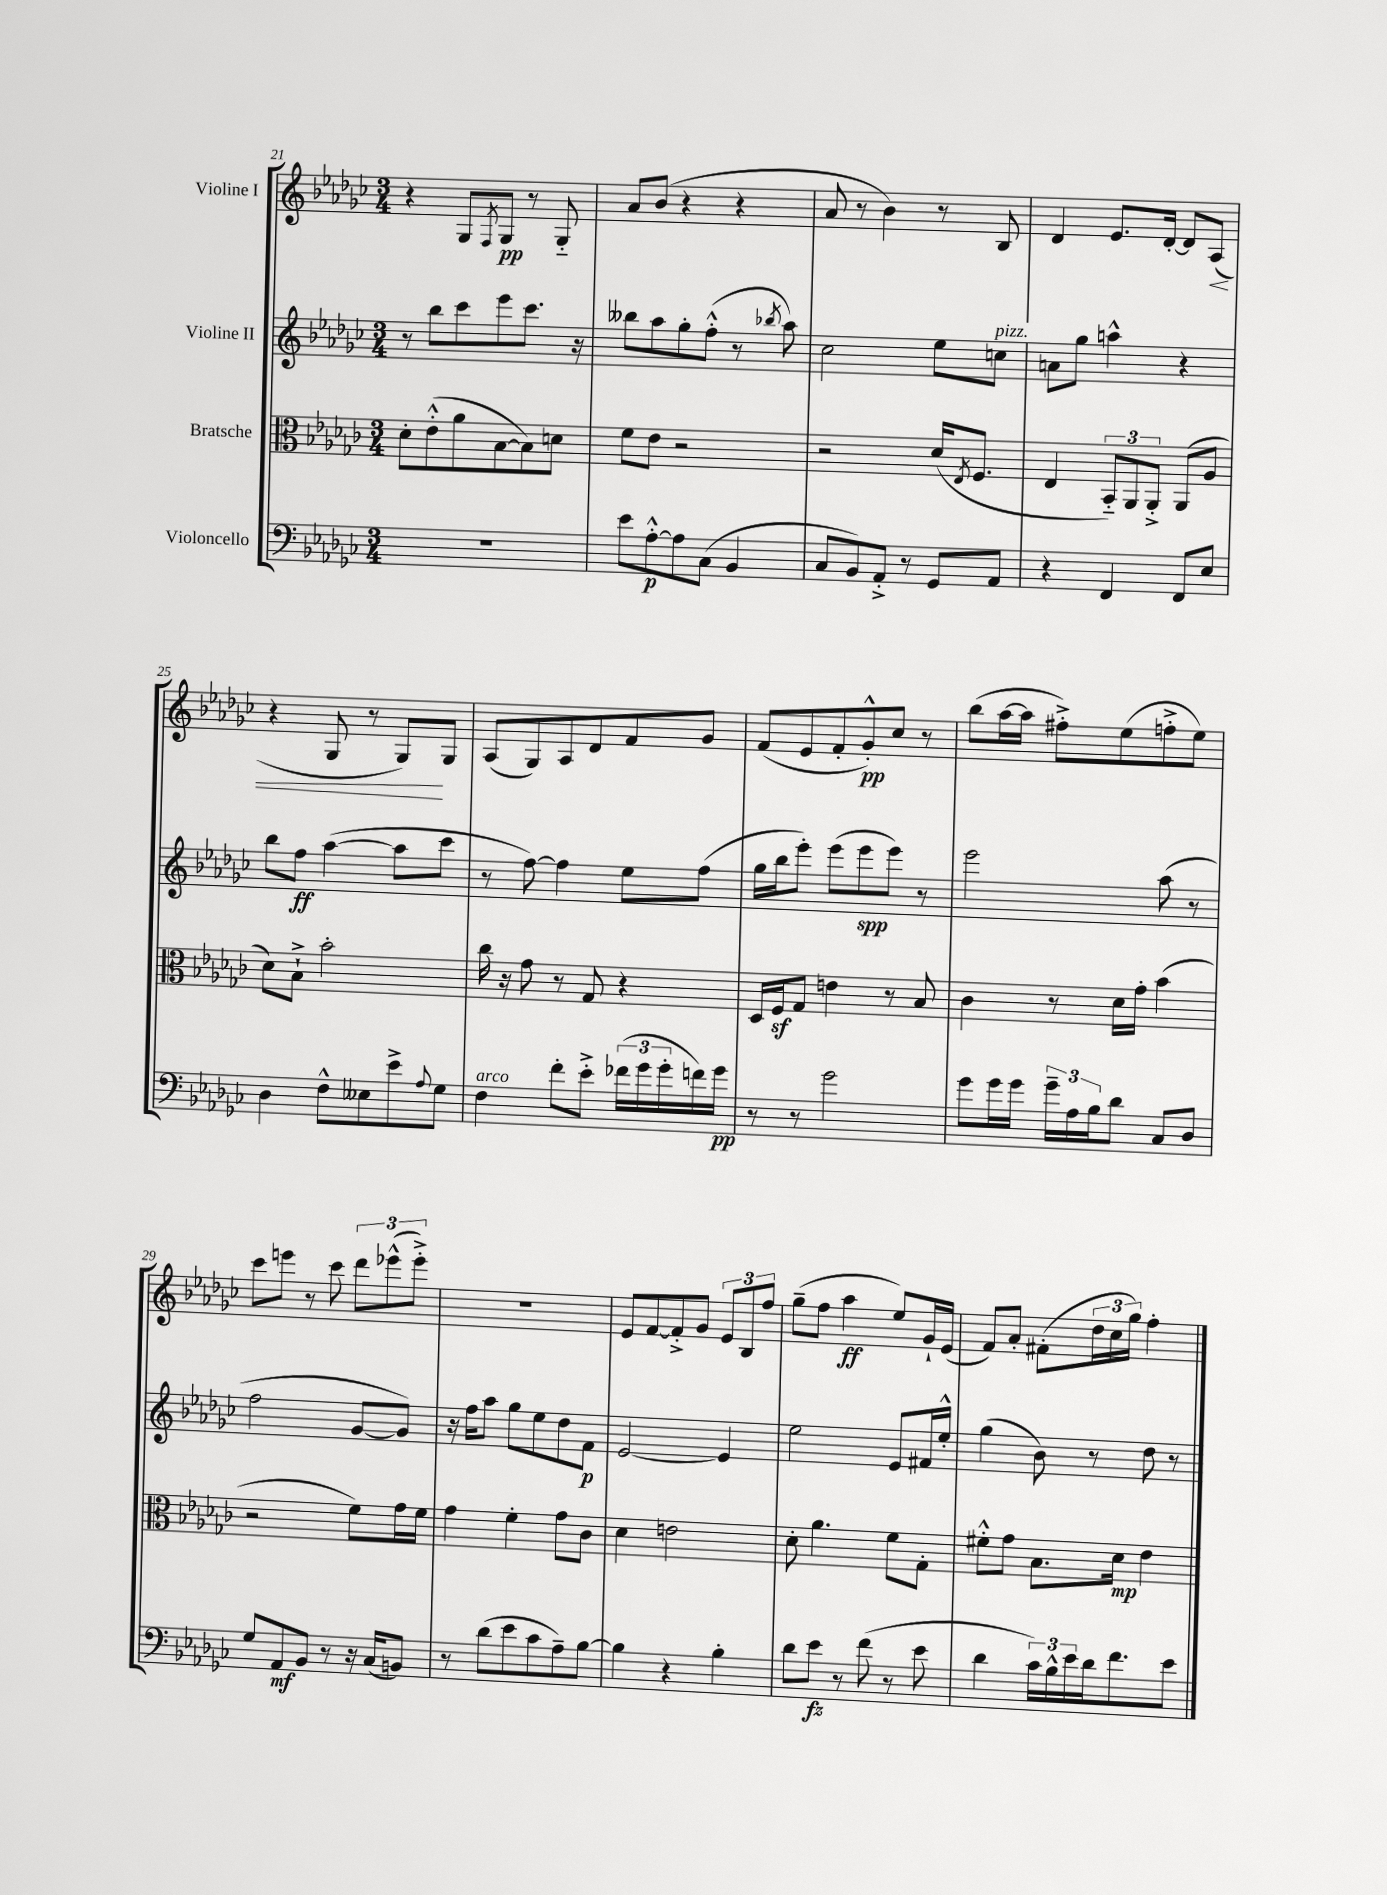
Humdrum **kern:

**kern	**kern	**kern	**kern
*staff4	*staff3	*staff2	*staff1
*clefF4	*clefC3	*clefG2	*clefG2
*k[b-e-a-d-g-c-]	*k[b-e-a-d-g-c-]	*k[b-e-a-d-g-c-]	*k[b-e-a-d-g-c-]
*M3/4	*M3/4	*M3/4	*M3/4
2.r	8d-'	8r	4r
.	(8e-'^^	8bb-	.
.	8a-	8ccc-	8G-
.	.	.	8qF
.	[8B-	8eee-	8G-
.	8B-])	8.ccc-	8r
.	8d	.	8G-'~
.	.	16r	.
=	=	=	=
8e-	8f	8bb--	8a-
[8A-'^^	8e-	8aa-	(8b-
8A-]	2r	8gg-'	4r
(8C-	.	(8ff'^^	.
4BB-	.	8r	4r
.	.	8qbb-	.
.	.	8aa-)	.
=	=	=	=
8C-	2r	2cc-	8a-
8BB-)	.	.	8r
8AA-'^	.	.	4b-)
8r	.	.	.
8GG-	(16d-	8ee-	8r
.	8qE-	.	.
.	8.F	.	.
8AA-	.	8cc	8B-
=	=	=	=
4r	4E-	8a	4d-
.	.	8gg-	.
4FF	12BB-'~)	4aa^^	8.e-
.	12AA-	.	.
.	12AA-'^	.	.
.	.	.	[16d-'
8FF	(8AA-	4r	8d-]
8E-	8A-	.	(8A-
=	=	=	=
4D-	8d-)	8bb-	4r
.	8B-`^	8ff	.
8F^^	2b-'	([4aa-	8G-
8E--	.	.	8r
8e-^	.	8aa-]	8G-)
8qqA-	.	.	.
8G-	.	8ccc-	8G-
=	=	=	=
4F	16cc-	8r	(8A-
.	16r	.	.
.	8g-	[8ff)	8G-)
8f'	8r	4ff]	8A-
8e-'^	8G-	.	8d-
(24f-	4r	8ee-	8f
24g-	.	.	.
24g-'	.	.	.
16f)	.	(8ff	8g-
16g-	.	.	.
=	=	=	=
8r	16D-	16gg-	(8f
.	16F	16bb-	.
8r	8G-	8eee-')	8e-
2g-	4e	(8eee-	8f'
.	.	8eee-	8g-'^^)
.	8r	8eee-)	8cc-
.	8B-	8r	8r
=	=	=	=
8g-	4c-	2eee-	(8bb-
16g-	.	.	[16aa-
16g-	.	.	16aa-]
24g-~	8r	.	8ff#'^)
24A-	.	.	.
24B-	.	.	.
8d-	16d-	.	(8ee-
.	16g-'	.	.
8C-	(4b-	(8aa-	8ff'^
8D-	.	8r	8ee-)
=	=	=	=
8G-	2r	2ff	8ccc-
8AA-	.	.	8eee
8BB-	.	.	8r
8r	.	.	8ccc-
16r	8f)	[8g-	12ddd-
(16C-	.	.	.
.	.	.	(12eee-^^
8BB)	16g-	8g-])	.
.	.	.	12eee-'^)
.	16f	.	.
=	=	=	=
8r	4g-	16r	2.r
.	.	16ff	.
(8d-	.	8aa-	.
8e-	4f'	8gg-	.
8c-	.	8ee-	.
8A-~)	8g-	8dd-	.
[8B-	8c-	8f	.
=	=	=	=
4B-]	4d-	[2e-	8e-
.	.	.	[8f
4r	2e	.	8f'^]
.	.	.	8g-
4B-'	.	4e-]	12e-
.	.	.	12B-
.	.	.	12ff
=	=	=	=
8d-	8d-'	2ee-	(8gg-~
8e-	4.a-	.	8ff
8r	.	.	4aa-
(8f	.	.	.
8r	8f	8e-	8ee-)
8e-	8G-'	16f#	16g-`
.	.	16ee-'^^	(16e-
=	=	=	=
4d-	8f#'^^	(4gg-	8f)
.	8g-	.	8a-'
24c-)	8.B-	8b-)	(8f#'
24B-^^	.	.	.
24e-	.	.	.
16d-	.	8r	24dd-
.	.	.	24cc-
8.f	16d-	.	.
.	.	.	24gg-)
.	4e-	8dd-	4ff'
8e-	.	8r	.
==	==	==	==
*-	*-	*-	*-
